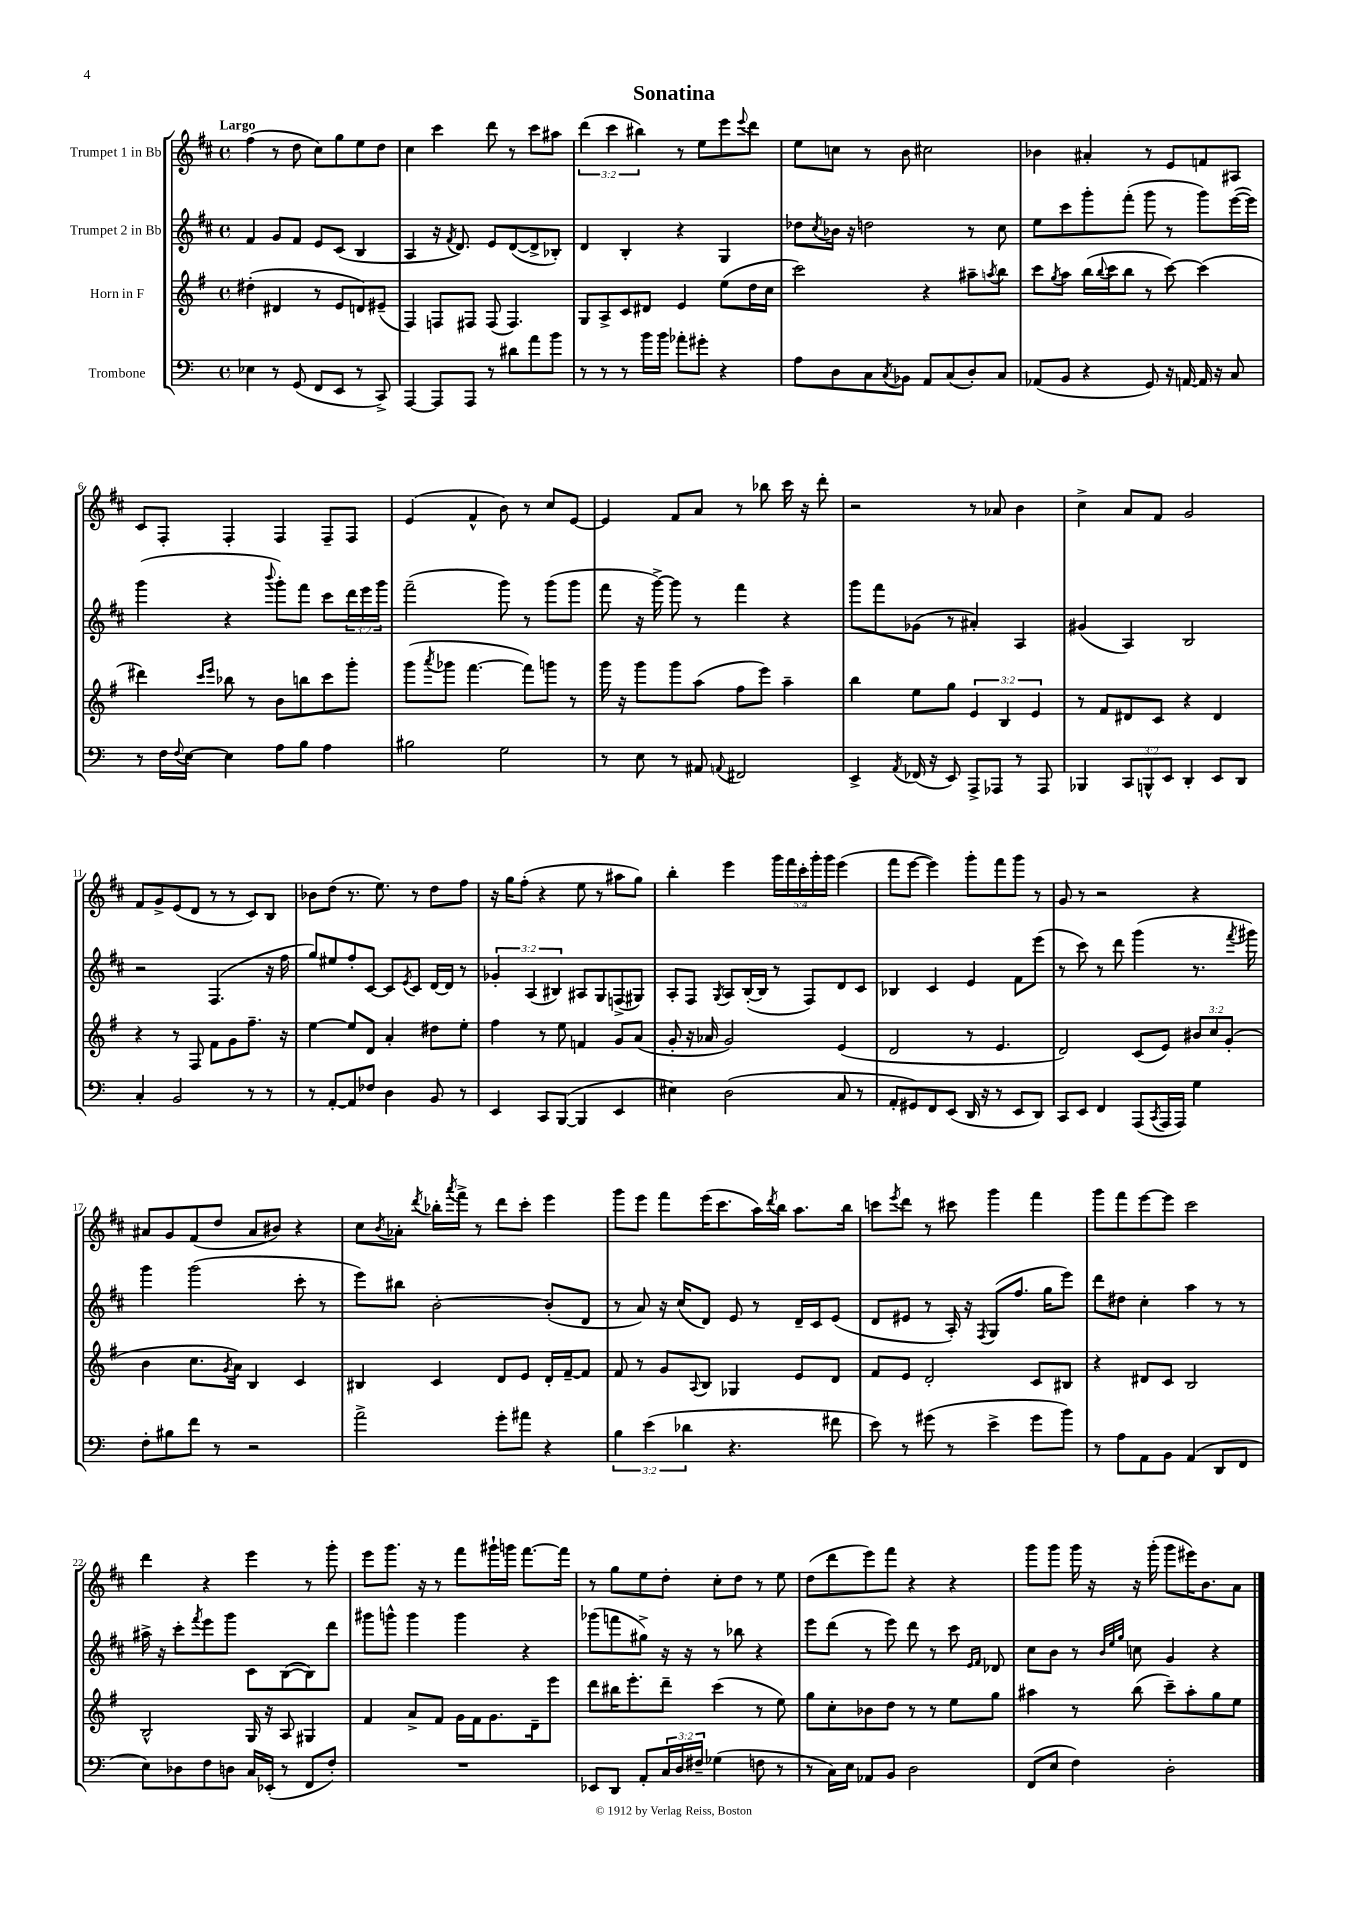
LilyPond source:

\header { title = "Sonatina" }
<<
\new StaffGroup <<
\new Staff = "s0" \with { instrumentName = "Trumpet 1 in Bb" } {
    \clef treble \key d \major \defaultTimeSignature \time 4/4 \override Staff.TupletNumber.text = #tuplet-number::calc-fraction-text \tempo "Largo"
    fis''4( r8 d''8 cis''8) g''8 e''8 d''8 |
    cis''4 cis'''4 d'''8 r8 cis'''8 ais''8 |
    \tuplet 3/2 { d'''4( cis'''4 bis''4) } r8 e''8 e'''8 \appoggiatura { e'''8 } d'''8 |
    e''8 c''8 r8 b'8 cis''2 |
    bes'4 ais'4-. r8 e'8 f'8 ais8 |
    cis'8 fis8-. fis4-. fis4 fis8-- fis8 |
    e'4( fis'4-^ b'8) r8 cis''8 e'8~ |
    e'4 fis'8 a'8 r8 bes''8 cis'''16 r16 d'''8-. |
    r2 r8 aes'8 b'4 |
    cis''4-> a'8 fis'8 g'2 |
    fis'8 g'8-> e'8( d'8 r8 r8 cis'8) b8 |
    bes'8 d''8( r8. e''8.) r8 d''8 fis''8 |
    r16 g''16 fis''8-.( r4 e''8 r8 ais''8 g''8) |
    b''4-. e'''4 \tuplet 5/4 { g'''16 fis'''16 cis'''16-. g'''16-. g'''16 } e'''4( |
    fis'''8 e'''8~ e'''4) g'''8-. fis'''8 g'''8 r8 |
    g'8 r8 r2 r4 |
    ais'8 g'8 fis'8( d''8 ais'8 bis'8) r4 |
    cis''8 \acciaccatura { b'8 } aes'8-. \acciaccatura { d'''8 } bes''16-. \acciaccatura { a'''8 } fis'''16-> r8 d'''8 cis'''8-. e'''4 |
    g'''8 e'''8 fis'''8 e'''16( cis'''8. a''16) \acciaccatura { d'''8 } b''16 a''8. b''16 |
    c'''8 \acciaccatura { e'''8 } d'''8 r8 cis'''8 g'''4 fis'''4 |
    g'''8 fis'''8 e'''8~ e'''8 cis'''2 |
    d'''4 r4 e'''4 r8 g'''8-. |
    e'''8 g'''8. r16 r8 fis'''8 gis'''16-! g'''16 fis'''8.~ fis'''16 |
    r8 g''8 e''8 d''8-. cis''8-. d''8 r8 e''8 |
    d''8( d'''8 e'''8) fis'''8 r4 r4 |
    g'''8 g'''8 g'''16 r16 r16 g'''16-.( g'''8 eis'''16) b'8. a'8 \bar "|." |
}
\new Staff = "s1" \with { instrumentName = "Trumpet 2 in Bb" } {
    \clef treble \key d \major \defaultTimeSignature \time 4/4 \override Staff.TupletNumber.text = #tuplet-number::calc-fraction-text
    fis'4 g'8 fis'8 e'8 cis'8( b4 |
    a4 r16 \acciaccatura { fis'8 } d'8.) e'8 d'8~( d'8-> bes8-.) |
    d'4 b4-. r4 g4 |
    des''8 \acciaccatura { cis''8 } bes'16 r16 d''2 r8 cis''8 |
    e''8 cis'''8 g'''8-. fis'''8-.( g'''8 r8 g'''8) e'''16~( e'''16) |
    g'''4( r4 \appoggiatura { b'''8 } g'''8-.) fis'''8 cis'''8 \tuplet 3/2 { d'''16 e'''16 g'''16 } |
    fis'''2--( g'''8) r8 g'''8( g'''8 |
    fis'''8 r16 g'''16~->) g'''8 r8 fis'''4 r4 |
    g'''8 fis'''8 ges'8( r8 ais'4-.) a4 |
    gis'4( a4) b2 |
    r2 fis4.( r16 fis''16 |
    g''8) eis''8 fis''8-. cis'8~ cis'8 \acciaccatura { e'8 } cis'8 d'16~ d'16 r8 |
    \tuplet 3/2 { ges'4-. a4( bis4) } ais8 g8 f8->( gis8) |
    a8-. fis8 \acciaccatura { g8 } a8 b16~-.( b16 r8 fis8) d'8 cis'8 |
    bes4 cis'4 e'4 fis'8 e'''8( |
    r8 cis'''8) r8 d'''8 g'''4( r8. \acciaccatura { fis'''8 } gis'''16) |
    g'''4 g'''2( cis'''8-. r8 |
    e'''8) bis''8 b'2~-. b'8-.( d'8 |
    r8 a'8) r16 cis''16( d'8) e'8 r8 d'16-- cis'16 e'8( |
    d'8 eis'8 r8 a16-.) r16 \acciaccatura { fis8 } g8( fis''8. g''16 e'''8) |
    d'''8 dis''8 cis''4-. a''4 r8 r8 |
    ais''16-> r16 cis'''8-. \acciaccatura { fis'''8 } e'''8 g'''8 cis'8 b8~( b8) d'''8 |
    gis'''8 g'''8-^ g'''4 g'''4 r4 |
    ges'''8( f'''8 gis''8->) r16 r16 r8 bes''8 r4 |
    e'''8 d'''8( r8 e'''8) d'''8 r8 cis'''8 \grace { e'16 fis'16 } des'8 |
    cis''8 b'8 r8 \grace { b'32 e''32 g''32 } c''8 g'4 r4 \bar "|." |
}
\new Staff = "s2" \with { instrumentName = "Horn in F" } {
    \clef treble \key g \major \defaultTimeSignature \time 4/4 \override Staff.TupletNumber.text = #tuplet-number::calc-fraction-text
    dis''4-.( dis'4 r8 e'8 d'8) eis'8--( |
    fis4) f8 fis8 fis8( fis4.) |
    g8 a8-> c'8 dis'8 e'4 e''8( d''16 c''16 |
    c'''2) r4 ais''8-- \acciaccatura { a''8 } b''8 |
    c'''8 \acciaccatura { g''8 } a''8 b''16( \appoggiatura { b''8 } c'''16 b''8 r8 c'''8~) c'''4( |
    dis'''4) \grace { c'''16 e'''16 } bes''8 r8 b'8 b''8 c'''8 g'''8-. |
    g'''8( \acciaccatura { a'''8 } ges'''8 fis'''4.~ fis'''8) g'''8 r8 |
    g'''16 r16 g'''8 g'''8 a''8( fis''8 e'''8) a''4-- |
    b''4 e''8 g''8 \tuplet 3/2 { e'4 b4 e'4 } |
    r8 fis'8 dis'8 c'8 r4 dis'4 |
    r4 r8 fis8 fis'8 g'8 fis''8.-- r16 |
    e''4~ e''8 d'8 a'4-. dis''8 e''8-. |
    fis''4 r8 e''8 f'4 g'8 a'8( |
    g'8-. r16 aes'16 g'2) e'4( |
    d'2 r8 e'4. |
    d'2) c'8( e'8) \tuplet 3/2 { bis'8 c''8 g'8-.( } |
    b'4 c''8. \acciaccatura { g'8 } a'16) b4 c'4 |
    bis4 c'4 d'8 e'8 d'16-. fis'16~-- fis'8 |
    fis'8 r8 g'8 \appoggiatura { a8 } b8 ges4 e'8 d'8 |
    fis'8 e'8 d'2-. c'8 bis8 |
    r4 dis'8 c'8 b2 |
    b2-^ g16 r16 a8 gis4 |
    fis'4 a'8-> fis'8 g'16 fis'16 g'8. d'16-- e'''8 |
    d'''8 bis''16 e'''8.-. d'''8-- c'''4( r8 e''8) |
    g''8 c''8-. bes'8 d''8 r8 r8 e''8 g''8 |
    ais''4 r8 b''8( c'''8--) ais''8-. g''8 e''8 \bar "|." |
}
\new Staff = "s3" \with { instrumentName = "Trombone" } {
    \clef bass \key c \major \defaultTimeSignature \time 4/4 \override Staff.TupletNumber.text = #tuplet-number::calc-fraction-text
    ees4 r8 g,8( f,8 e,8 r8 c,8->) |
    a,,4~ a,,8 a,,8 r8 dis'8 a'8 b'8 |
    r8 r8 r8 b'16 b'16 aes'8-. gis'8-. r4 |
    a8 d8 c8 \acciaccatura { c8 } bes,8 a,8 c8( d8-.) c8 |
    aes,8( b,8 r4 g,8) r16 a,16~ a,16 r16 c8 |
    r8 f16 \appoggiatura { f8 } e16~ e4 a8 b8 a4 |
    bis2 g2 |
    r8 e8 r8 ais,8 \appoggiatura { a,8 } fis,2 |
    e,4-> \acciaccatura { a,8 } fes,16( r16 e,8) a,,8-> aes,,8 r8 aes,,8 |
    bes,,4 \tuplet 3/2 { c,8 b,,8-^ e,8 } d,4-. e,8 d,8 |
    c4-. b,2 r8 r8 |
    r8 a,8~-. a,8 fes8 d4 b,8 r8 |
    e,4 c,8 b,,8~( b,,4 e,4 |
    eis4) d2( c8 r8 |
    a,8-. gis,8) f,8 e,8( d,16 r16 r8 e,8 d,8) |
    c,8 e,8 f,4 a,,8( \acciaccatura { c,8 } a,,16 a,,16) g4 |
    f8-. bis8 f'8 r8 r2 |
    a'2-> g'8-. ais'8 r4 |
    \tuplet 3/2 { b4 e'4( des'4 } r4. fis'8 |
    e'8) r8 gis'8( r8 e'4-> gis'8 b'8) |
    r8 a8 a,8 b,8 a,4( d,8 f,8 |
    e8) des8 f8 d8 c16 ees,16-.( r8 f,8 f8-.) |
    R1 |
    ees,8 d,8 a,8-. \tuplet 3/2 { c16 d16 fis16-- } ges4( f8 r8 |
    r8 c16) e16 aes,8 b,8 d2 |
    f,8( e8 f4) d2-. \bar "|." |
}
>>
>>
